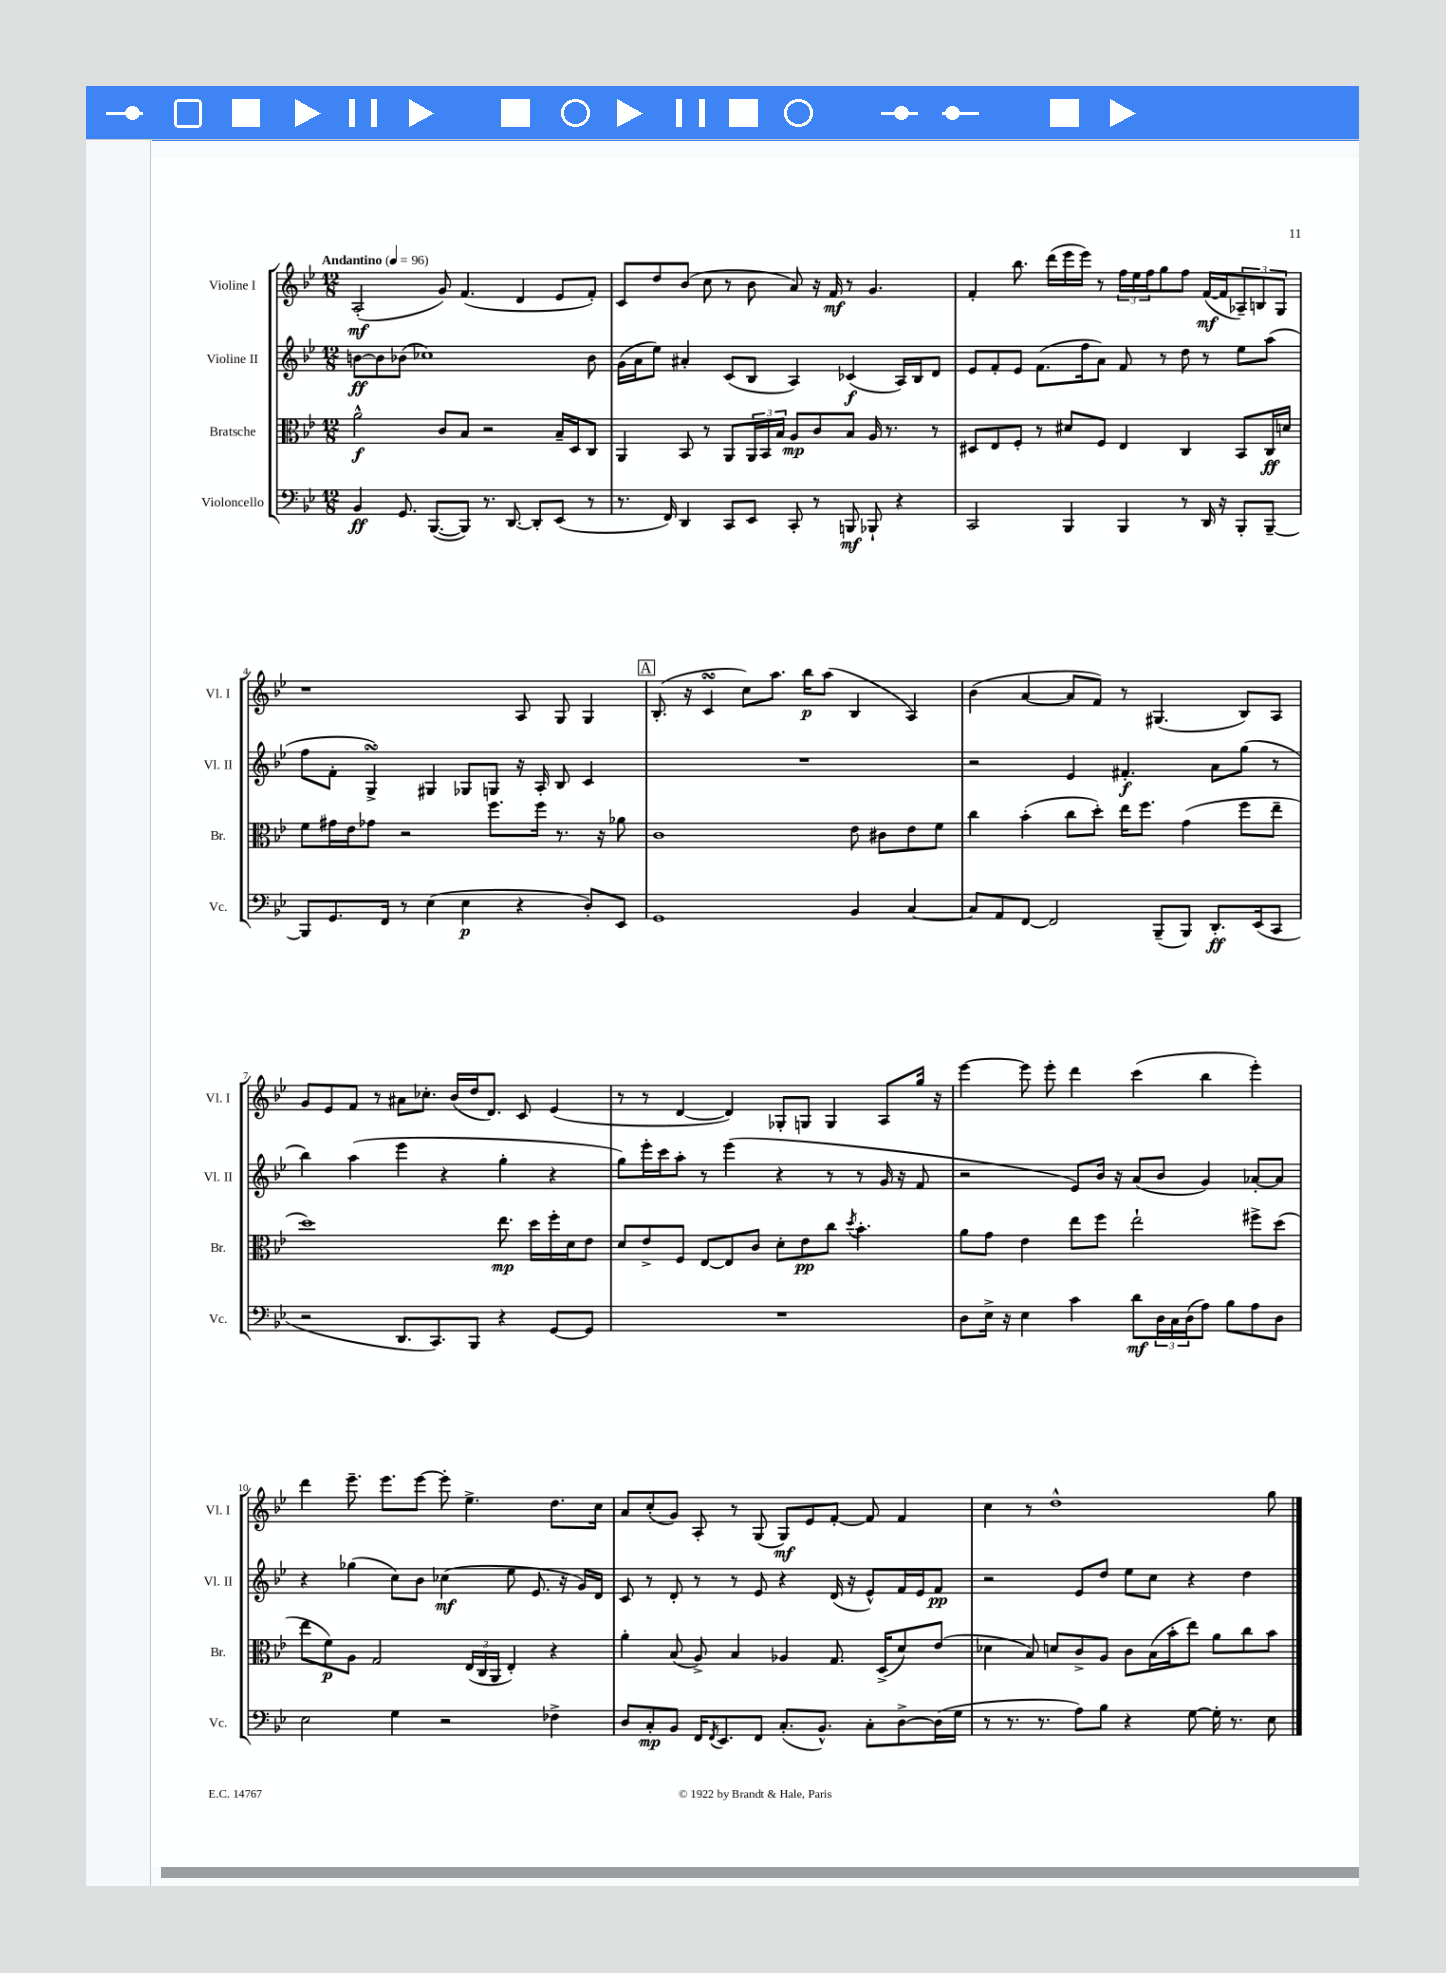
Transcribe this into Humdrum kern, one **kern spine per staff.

**kern	**dynam	**kern	**dynam	**kern	**dynam	**kern	**dynam
*part4	*part4	*part3	*part3	*part2	*part2	*part1	*part1
*staff4	*staff4	*staff3	*staff3	*staff2	*staff2	*staff1	*staff1
*I"Violoncello	*	*I"Bratsche	*	*I"Violine II	*	*I"Violine I	*
*I'Vc.	*	*I'Br.	*	*I'Vl. II	*	*I'Vl. I	*
*clefF4	*	*clefC3	*	*clefG2	*	*clefG2	*
*k[b-e-]	*	*k[b-e-]	*	*k[b-e-]	*	*k[b-e-]	*
*M12/8	*	*M12/8	*	*M12/8	*	*M12/8	*
*MM96	*	*MM96	*	*MM96	*	*MM96	*
=1	=1	=1	=1	=1	=1	=1	=1
!	!	!	!	!	!	!LO:TX:a:B:t=Andantino	!
4BB-/	ff	2a^^\	f	[8bn\L	ff	(2A'/	mf
.	.	.	.	8b\]	.	.	.
8.GG/	.	.	.	(8b-X\J	.	.	.
.	.	.	.	1cc-X)	.	.	.
([8.BBB-/L	.	.	.	.	.	.	.
.	.	8c/L	.	.	.	8g/)	.
8BBB-/J])	.	8B-/J	.	.	.	(4.f/	.
8.r	.	2r	.	.	.	.	.
[8.DD/	.	.	.	.	.	.	.
.	.	.	.	.	.	4d/	.
8DD'/L]	.	.	.	.	.	.	.
(8EE-/J	.	16B-~/LL	.	.	.	8e-/L	.
.	.	16D/J	.	.	.	.	.
8r	.	8C/J	.	8b-\	.	8f'/J)	.
=2	=2	=2	=2	=2	=2	=2	=2
8.r	.	4AA/	.	(16g\LL	.	8c/L	.
.	.	.	.	16a\J	.	.	.
.	.	.	.	8ee-\J)	.	8dd/	.
16FF/)	.	.	.	.	.	.	.
4DD/	.	8BB-/	.	4a#X'/	.	(8b-/J	.
.	.	8r	.	.	.	8cc\	.
8CC/L	.	8AA/L	.	(8c/L	.	8r	.
8EE-/J	.	24AA/L	.	8B-/J	.	8b-\	.
.	.	24BB-/	.	.	.	.	.
.	.	24B-/JJ	.	.	.	.	.
8CC'/	.	8A/L	mp	4A/)	.	8a/)	.
8r	.	8c/	.	.	.	16r	.
.	.	.	.	.	.	16f/	mf
8BBBn/	mf	8B-/J	.	(4c-X/	f	8r	.
8BBB-X`/	.	16A/	.	.	.	4.g/	.
.	.	8.r	.	.	.	.	.
4r	.	.	.	16A/LL)	.	.	.
.	.	.	.	16B-/J	.	.	.
.	.	8r	.	8d/J	.	.	.
=3	=3	=3	=3	=3	=3	=3	=3
2CC/	.	8D#X/L	.	8e-/L	.	4f'/	.
.	.	8E-/	.	8f'/	.	.	.
.	.	8F'/J	.	8e-/J	.	8.bb-\	.
.	.	8r	.	(8.f\L	.	.	.
.	.	.	.	.	.	(16ddd\LL	.
4BBB-/	.	8d#X/L	.	.	.	16eee-\	.
.	.	.	.	16ff\k	.	16eee-\JJ)	.
.	.	8F/J	.	8a\J)	.	8r	.
4BBB-/	.	4E-/	.	8f/	.	24ff\LL	.
.	.	.	.	.	.	24ee-\	.
.	.	.	.	.	.	24ff\J	.
.	.	.	.	8r	.	8gg\	.
8r	.	4C/	.	8dd\	.	8ff\J	.
16DD/	.	.	.	8r	.	([16f/LL	mf
16r	.	.	.	.	.	16f/J]	.
8BBB-'/L	.	8BB-/L	.	8ee-\L	.	12A-X~/)	.
.	.	.	.	.	.	12Bn/	.
[8BBB-~/J	.	16C/L	ff	(8aa\J	.	.	.
.	.	.	.	.	.	12G/J	.
.	.	16dn/JJ	.	.	.	.	.
!!LO:LB:g=z
=4	=4	=4	=4	=4	=4	=4	=4
8BBB-/L]	.	8f\L	.	8ff\L	.	1r	.
8.GG/	.	16g#X\L	.	8f'\J	.	.	.
.	.	16e-\J	.	.	.	.	.
.	.	8g-X\J	.	4GsSSS^/)	.	.	.
16FF/Jk	.	.	.	.	.	.	.
8r	.	2r	.	.	.	.	.
(4E-\	.	.	.	4G#X/	.	.	.
4E-\	p	.	.	8G-X/L	.	.	.
.	.	8.ff\L	.	8Gn/J	.	.	.
4r	.	.	.	16r	.	8A/	.
.	.	16ff\Jk	.	16A'/	.	.	.
.	.	8.r	.	8B-/	.	8G/	.
8D'/L)	.	.	.	4c/	.	4G/	.
.	.	16r	.	.	.	.	.
8EE-/J	.	8a-X\	.	.	.	.	.
!!LO:REH:place=s1:t=A
=5	=5	=5	=5	=5	=5	=5	=5
1GG	.	1c	.	1.r	.	(8.B-'/	.
.	.	.	.	.	.	16r	.
.	.	.	.	.	.	4csSSS/	.
.	.	.	.	.	.	8cc\L)	.
.	.	.	.	.	.	8.aa\J	.
.	.	.	.	.	.	16bb-\KL	p
.	.	.	.	.	.	(8aa\J	.
4BB-/	.	8e-\	.	.	.	4B-/	.
.	.	8c#X\L	.	.	.	.	.
[4C/	.	8e-\	.	.	.	4A/)	.
.	.	8f\J	.	.	.	.	.
=6	=6	=6	=6	=6	=6	=6	=6
8C/L]	.	4cc\	.	2r	.	(4b-\	.
8AA/	.	.	.	.	.	.	.
[8FF/J	.	(4b-'\	.	.	.	[4a/	.
2FF/]	.	.	.	.	.	.	.
.	.	8cc\L	.	4e-/	.	8a/L]	.
.	.	8dd'\J)	.	.	.	8f/J)	.
.	.	16ee-\KL	.	4.f#X'/	f	8r	.
.	.	8.ff\J	.	.	.	.	.
(8BBB-~/L	.	.	.	.	.	(4.G#X/	.
8BBB-/J)	.	(4g\	.	.	.	.	.
8.DD'/L	ff	.	.	8a\L	.	.	.
.	.	8ff\L	.	(8gg\J	.	8B-/L)	.
(16EE-/k	.	.	.	.	.	.	.
8CC/J	.	8ee-~\J	.	8r	.	8A/J	.
!!LO:LB:g=z
=7	=7	=7	=7	=7	=7	=7	=7
2r	.	1dd)	.	4bb-\)	.	8g/L	.
.	.	.	.	.	.	8e-/	.
.	.	.	.	(4aa\	.	8f/J	.
.	.	.	.	.	.	8r	.
8.DD/L	.	.	.	4eee-\	.	8a#X\L	.
.	.	.	.	.	.	8.cc-X'\J	.
8.CC/)	.	.	.	.	.	.	.
.	.	.	.	4r	.	.	.
.	.	.	.	.	.	(16b-/LL	.
8BBB-/J	.	.	.	.	.	16dd/J	.
.	.	.	.	.	.	8.d/J)	.
4r	.	8.ee-\	mp	4gg'\	.	.	.
.	.	.	.	.	.	8c/	.
.	.	16dd\LL	.	.	.	.	.
[8GG/L	.	16ff'\	.	4r	.	(4e-/	.
.	.	16d\J	.	.	.	.	.
8GG/J]	.	8e-\J	.	.	.	.	.
=8	=8	=8	=8	=8	=8	=8	=8
1.r	.	8d/L	.	8gg\L)	.	8r	.
.	.	8e-^/	.	16eee-'\L	.	8r	.
.	.	.	.	16ccc\J	.	.	.
.	.	8F/J	.	8aa'\J	.	[4d/	.
.	.	[8E-/L	.	8r	.	.	.
.	.	8E-/]	.	(4eee-\	.	4d/])	.
.	.	8c/J	.	.	.	.	.
.	.	8d'\L	.	4r	.	8G-X'/L	.
.	.	8e-\	pp	.	.	8Gn/J	.
.	.	8cc\J	.	8r	.	4G/	.
.	.	8qdd/	.	.	.	.	.
.	.	4.b-'\	.	8r	.	.	.
.	.	.	.	16g/	.	8A/L	.
.	.	.	.	16r	.	.	.
.	.	.	.	8f/	.	16gg/Jk	.
.	.	.	.	.	.	16r	.
=9	=9	=9	=9	=9	=9	=9	=9
8D\L	.	8a\L	.	2r	.	[4eee-\	.
16E-^\Jk	.	8g\J	.	.	.	.	.
16r	.	.	.	.	.	.	.
4E-\	.	4e-\	.	.	.	8eee-\]	.
.	.	.	.	.	.	8eee-'\	.
4c\	.	8ee-\L	.	8e-/L)	.	4ddd\	.
.	.	8ff\J	.	16b-/Jk	.	.	.
.	.	.	.	16r	.	.	.
8d\L	mf	2ee-`\	.	(8a/L	.	(4ccc\	.
24D\L	.	.	.	8b-/J	.	.	.
24C\	.	.	.	.	.	.	.
(24D\J	.	.	.	.	.	.	.
8A\J)	.	.	.	4g/)	.	4bb-\	.
8B-\L	.	.	.	.	.	.	.
8A\	.	8ff#X^\L	.	[8a-X'/L	.	4eee-'\)	.
8D\J	.	(8dd\J	.	8a-/J]	.	.	.
!!LO:LB:g=z
=10	=10	=10	=10	=10	=10	=10	=10
2E-\	.	8ee-\L	.	4r	.	4ddd\	.
.	.	8f\)	p	.	.	.	.
.	.	8A\J	.	(4gg-X\	.	8.eee-~\	.
.	.	2G/	.	.	.	.	.
.	.	.	.	.	.	8.eee-\L	.
4G\	.	.	.	8cc\L)	.	.	.
.	.	.	.	8b-\J	.	[8eee-\J	.
2r	.	.	.	(4cc-X\	mf	8eee-'\]	.
.	.	(24E-/LL	.	.	.	4.ee-^\	.
.	.	24C/	.	.	.	.	.
.	.	24AA/JJ	.	.	.	.	.
.	.	4E-'/)	.	8ee-\	.	.	.
.	.	.	.	8.e-/	.	.	.
4F-X^\	.	4r	.	.	.	8.dd\L	.
.	.	.	.	16r	.	.	.
.	.	.	.	16g/LL)	.	.	.
.	.	.	.	16d/JJ	.	16cc\Jk	.
=11	=11	=11	=11	=11	=11	=11	=11
8D/L	.	4a'\	.	8c/	.	8a/L	.
8C'/	mp	.	.	8r	.	(8cc'/	.
8BB-/J	.	(8B-/	.	8d'/	.	8g/J)	.
16FF/KL	.	8A^/)	.	8r	.	8A'/	.
8qFF/	.	.	.	.	.	.	.
8.EE-/	.	.	.	.	.	.	.
.	.	4B-/	.	8r	.	8r	.
8FF/J	.	.	.	8e-/	.	(8G/	.
(8.C'/L	.	4A-X/	.	4r	.	8G/L)	mf
.	.	.	.	.	.	8e-/	.
8.BB-^^/J)	.	.	.	.	.	.	.
.	.	8.G/	.	(16d/	.	[8f'/J	.
.	.	.	.	16r	.	.	.
8C'\L	.	.	.	8e-^^/L)	.	8f/]	.
.	.	(16D^/KL	.	.	.	.	.
[8D^\	.	8d/)	.	16f/L	.	4f/	.
.	.	.	.	16e-/J	.	.	.
(16D\L]	.	(8e-/J	.	8f/J	pp	.	.
16G\JJ	.	.	.	.	.	.	.
=12	=12	=12	=12	=12	=12	=12	=12
8r	.	4d-X\	.	2r	.	4cc\	.
8.r	.	.	.	.	.	.	.
.	.	8B-/)	.	.	.	8r	.
8.r	.	.	.	.	.	.	.
.	.	8dn/L	.	.	.	1dd^^	.
8A\L)	.	8c^/	.	8e-/L	.	.	.
8B-\J	.	8A/J	.	8dd/J	.	.	.
4r	.	8c\L	.	8ee-\L	.	.	.
.	.	(16B-\L	.	8cc\J	.	.	.
.	.	16b-'\J	.	.	.	.	.
[8G\	.	8ee-\J)	.	4r	.	.	.
16G'\]	.	8a\L	.	.	.	.	.
8.r	.	.	.	.	.	.	.
.	.	8cc\	.	4dd\	.	.	.
8E-\	.	8b-\J	.	.	.	8gg\	.
==	==	==	==	==	==	==	==
*-	*-	*-	*-	*-	*-	*-	*-
